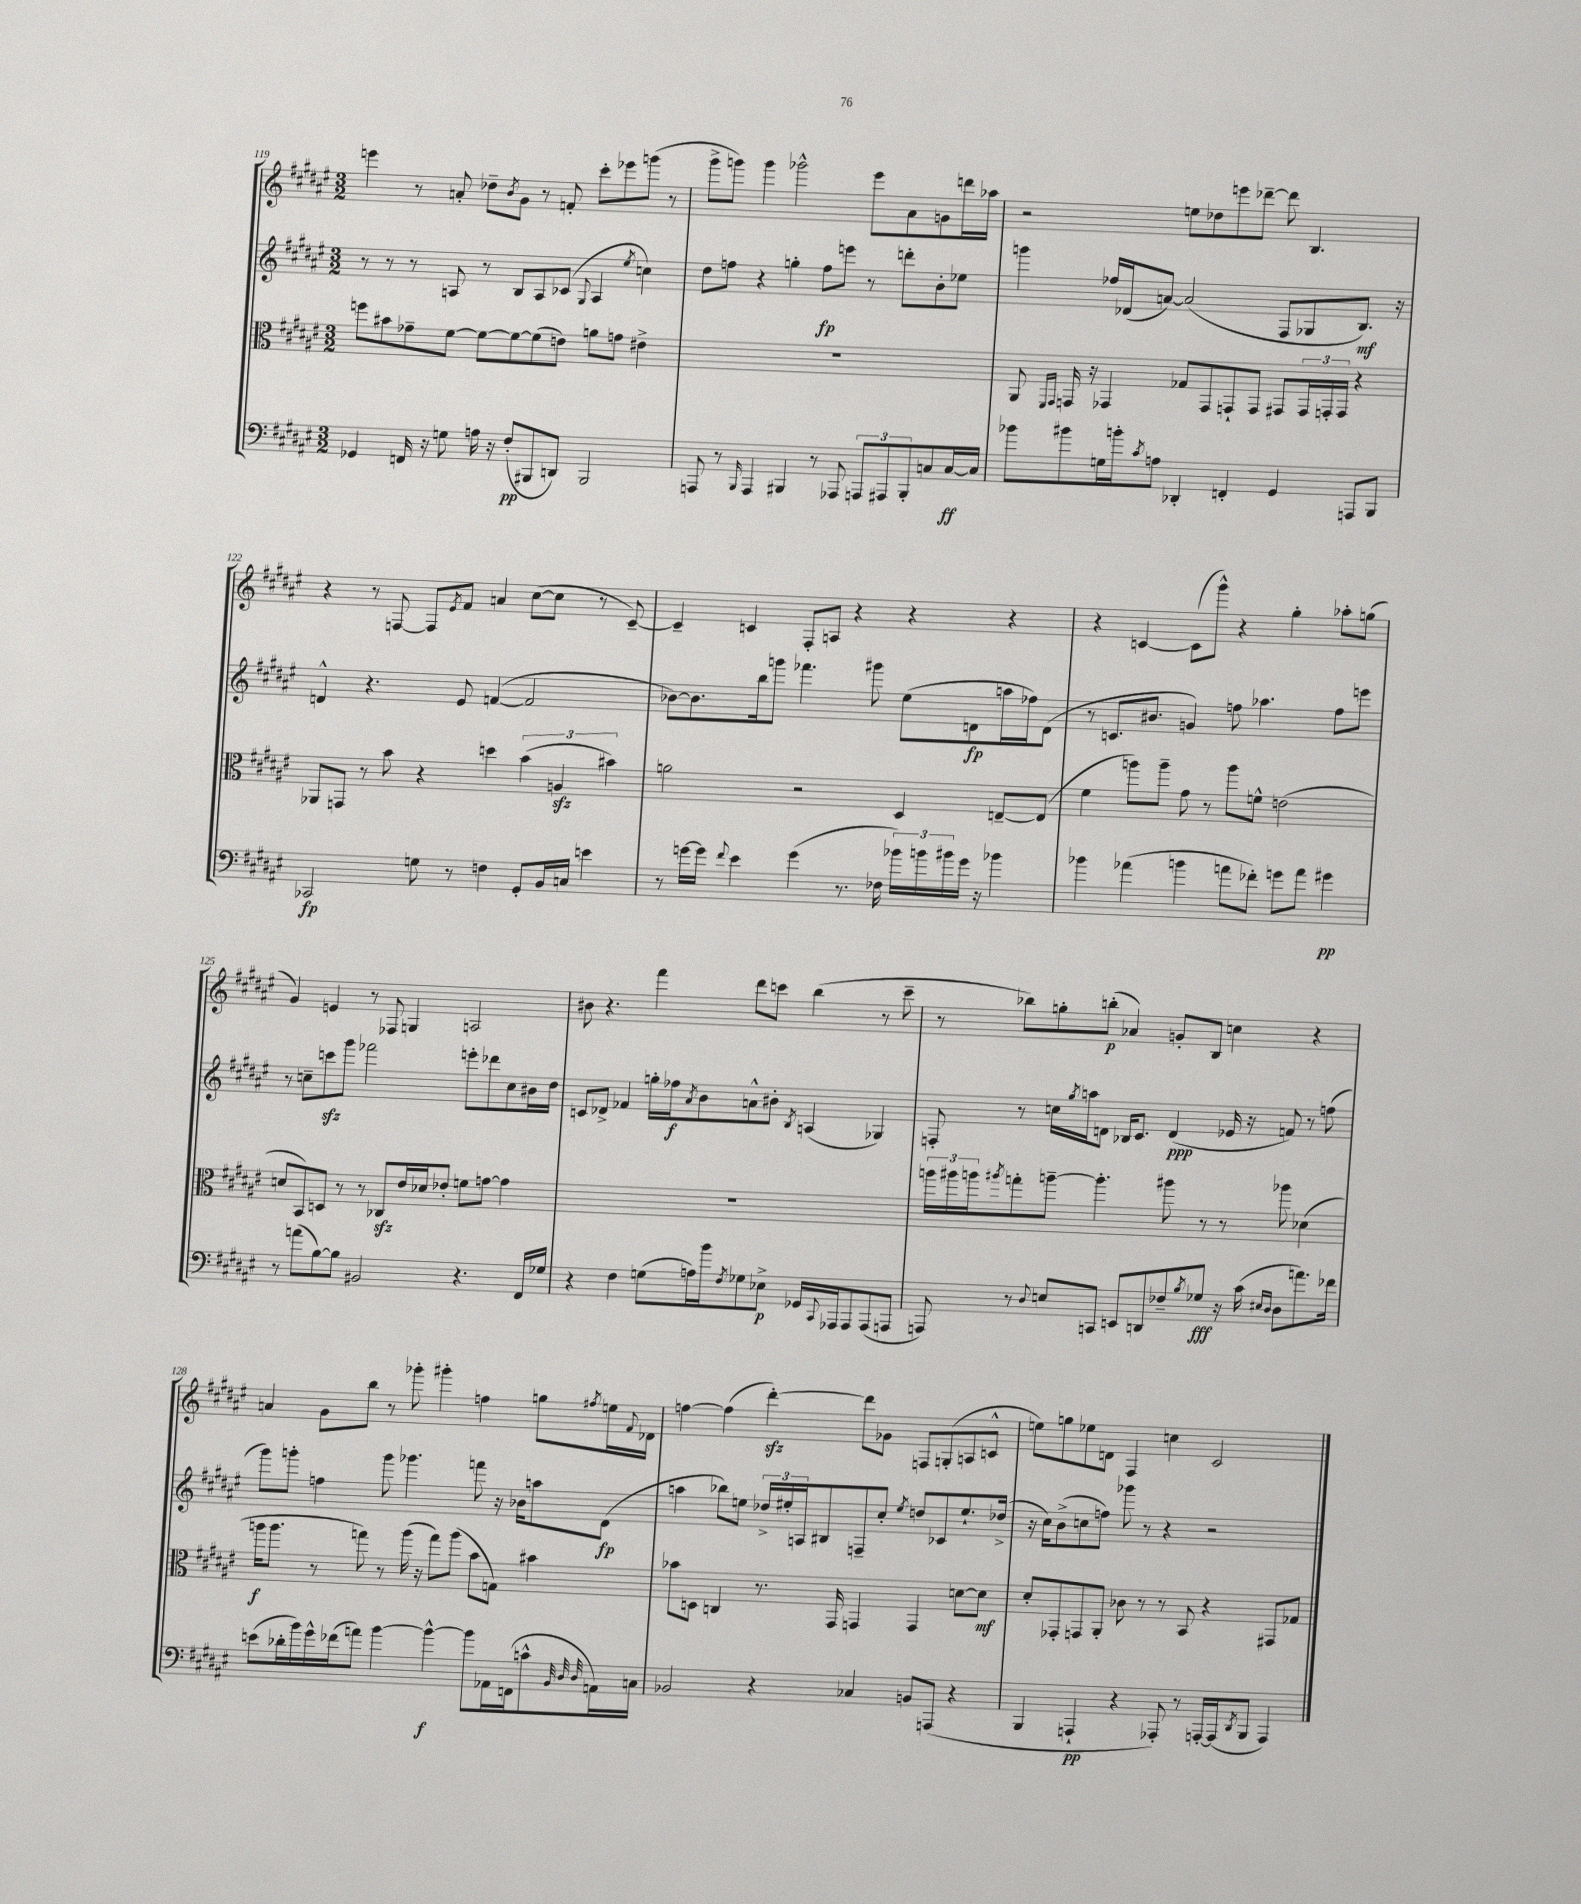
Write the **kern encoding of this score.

**kern	**dynam	**kern	**dynam	**kern	**dynam	**kern	**dynam
*part4	*part4	*part3	*part3	*part2	*part2	*part1	*part1
*staff4	*staff4	*staff3	*staff3	*staff2	*staff2	*staff1	*staff1
*clefF4	*	*clefC3	*	*clefG2	*	*clefG2	*
*k[f#c#g#d#a#e#]	*	*k[f#c#g#d#a#e#]	*	*k[f#c#g#d#a#e#]	*	*k[f#c#g#d#a#e#]	*
*M3/2	*	*M3/2	*	*M3/2	*	*M3/2	*
=119	=119	=119	=119	=119	=119	=119	=119
4GG-X/	.	8ffn\L	.	8r	.	4eeen\	.
.	.	8b#X\	.	8r	.	.	.
16FFn/	.	8g-X~\	.	8r	.	8r	.
16r	.	.	.	.	.	.	.
8Gn\	.	[8f#\J	.	8An/	.	8an'/	.
16An\	.	8f#\L_	.	8r	.	8dd-X~\L	.
16r	.	.	.	.	.	.	.
.	.	.	.	.	.	8qb/	.
(8F#'/L	pp	8f#\_	.	8B/L	.	8g#\J	.
8BBB#X/	.	(8f#\]	.	8A/	.	8r	.
8DDn/J)	.	8en\J)	.	(8c-X/J	.	8fn'/	.
.	.	.	.	8qqG#/	.	.	.
2BBB#/	.	8an\L	.	4A/	.	8ccc#'\L	.
.	.	8gn\J	.	.	.	8eee-X\	.
.	.	.	.	8qee#/	.	.	.
.	.	4e#X^\	.	4ccn\)	.	(8gggn\J	.
.	.	.	.	.	.	8r	.
=120	=120	=120	=120	=120	=120	=120	=120
8AAAn/	.	1.r	.	8dd#\L	.	8ggg#^\L	.
8r	.	.	.	8ffn\J	.	8gggn\J)	.
16qqBBB/	.	.	.	.	.	.	.
4AAA/	.	.	.	4r	.	4ggg\	.
4BBB#X/	.	.	.	4ggn'\	.	2ggg-X^^\	.
8r	.	.	.	8ff\L	fp	.	.
8AAA-X/	.	.	.	8eeen\J	.	.	.
12AAAn/L	.	.	.	8r	.	8eee#\L	.
12AAA#X/	.	.	.	.	.	.	.
.	.	.	.	8dddn'\L	.	8a#\	.
12BBB#'/	.	.	.	.	.	.	.
8Cn/	.	.	.	8b'\	.	8gn\	.
[16C/L	ff	.	.	8ee-X\J	.	16dddn\L	.
16C/JJ]	.	.	.	.	.	16aa-X\JJ	.
=121	=121	=121	=121	=121	=121	=121	=121
8b-X\L	.	8AA#/	.	4gggn\	.	2r	.
.	.	16qqFF#/LL	.	.	.	.	.
.	.	16qqGG#/JJ	.	.	.	.	.
8b#X\	.	16GGn/	.	.	.	.	.
.	.	16r	.	.	.	.	.
16Gn\L	.	4GG-X/	.	16ff-X/LL	.	.	.
16bn'\J	.	.	.	(16d-X/J	.	.	.
8qc#/	.	.	.	.	.	.	.
8An\J	.	.	.	[8an/J)	.	.	.
4DD-X'/	.	8G-X/L	.	(2a/]	.	8een\L	.
.	.	8GG-/	.	.	.	8dd-X\	.
4FFn'/	.	8GGn`/	.	.	.	8eeen\	.
.	.	8GG/J	.	.	.	[8ddd-X~\J	.
4GG#/	.	8GG#X/L	.	8F#/L	.	8ddd-\]	.
.	.	24GG#/L	.	8G-X/	.	4.B/	.
.	.	24GGn'/	.	.	.	.	.
.	.	24GG/JJ	.	.	.	.	.
8AAAn/L	.	4r	.	8.B/J)	mf	.	.
8BBB/J	.	.	.	.	.	.	.
.	.	.	.	16r	.	.	.
!!LO:LB:g=z
=122	=122	=122	=122	=122	=122	=122	=122
2CC-X/	fp	8AA-X/L	.	4dn^^/	.	4r	.
.	.	8GGn/J	.	.	.	.	.
.	.	8r	.	4.r	.	8r	.
.	.	8b\	.	.	.	[8Fn/	.
8Gn\	.	4r	.	.	.	8F/L]	.
.	.	.	.	.	.	8qe#/	.
8r	.	.	.	8e#/	.	8f#/J	.
4Fn\	.	4ddn\	.	([4fn/	.	4an/	.
8GG#'/L	.	(6b\	.	2f/]	.	([8cc#\L	.
16BB/L	.	.	.	.	.	8cc#\J]	.
.	.	6Anzz/	.	.	.	.	.
16Cn/JJ	.	.	.	.	.	.	.
4en\	.	.	.	.	.	8r	.
.	.	6b#X\)	.	.	.	.	.
.	.	.	.	.	.	[8c#~/)	.
=123	=123	=123	=123	=123	=123	=123	=123
8r	.	2an\	.	[8b-X\L)	.	4c#~/]	.
[16gn\LL	.	.	.	8.b-\]	.	.	.
16g\JJ]	.	.	.	.	.	.	.
8qqf#/	.	.	.	.	.	.	.
4e#\	.	.	.	.	.	4cn/	.
.	.	.	.	16bb\k	.	.	.
.	.	.	.	8gggn\J	.	.	.
(4g\	.	2r	.	4.fff-X\	.	8F#'/L	.
.	.	.	.	.	.	8An/J	.
8.r	.	.	.	.	.	4r	.
.	.	.	.	8ggg#X\	.	.	.
16F-X\	.	.	.	.	.	.	.
24b-X\LL)	.	4D#/	.	(8ee#\L	.	4r	.
24bn\	.	.	.	.	.	.	.
24b#X\	.	.	.	.	.	.	.
16g\JJ	.	.	.	8dn\	fp	.	.
16r	.	.	.	.	.	.	.
4b-X\	.	[8En~/L	.	16aan\L	.	4r	.
.	.	.	.	16ff-X\J)	.	.	.
.	.	(8E/J]	.	(8d\J	.	.	.
=124	=124	=124	=124	=124	=124	=124	=124
4b-X\	.	4f#\	.	8r	.	4r	.
.	.	.	.	8.cn/L	.	.	.
(4a-X\	.	8aan\L)	.	.	.	[4cn/	.
.	.	.	.	8.b#X/J	.	.	.
.	.	8aa~\J	.	.	.	.	.
4bn\	.	8g#\	.	4gn/)	.	(8c\L]	.
.	.	8r	.	.	.	8ggg#^^\J)	.
8an\L	.	8aa\L	.	8ffn\	.	4r	.
8f-X'\J)	.	8fn^^\J	.	4.aa-X\	.	.	.
8gn\L	.	(2en\	.	.	.	4gg#'\	.
8a\J	.	.	.	.	.	.	.
4g#X\	pp	.	.	8ff\L	.	8aa-X'\L	.
.	.	.	.	8eeen\J	.	(8ggn\J	.
!!LO:LB:g=z
=125	=125	=125	=125	=125	=125	=125	=125
8r	.	8dn/L	.	8r	.	4g#/)	.
(8an\L	.	8BB/)	.	8ccn~\L	.	.	.
[8B\)	.	8Dn/J	.	8cccnzz\	.	4en/	.
8B\J]	.	8r	.	8ggg#\J	.	.	.
2BB#X/	.	8r	.	2fff-X\	.	8r	.
.	.	8C-Xzz/L	.	.	.	8F-X/	.
.	.	16e#/L	.	.	.	4Gn/	.
.	.	16d-X/J	.	.	.	.	.
.	.	8e-X'/J	.	.	.	.	.
4.r	.	8fn\L	.	8eeen'\L	.	2An/	.
.	.	[8gn\J	.	8ddd-X\	.	.	.
.	.	4g\]	.	8cc\	.	.	.
16FF#/LL	.	.	.	16b#X\L	.	.	.
16G-X/JJ	.	.	.	16dd#\JJ	.	.	.
=126	=126	=126	=126	=126	=126	=126	=126
4r	.	1.r	.	8cn/L	.	8b#X\	.
.	.	.	.	8d-X^/J	.	4.r	.
4F#\	.	.	.	4f-X/	.	.	.
(8Gn\L	.	.	.	16ggn'\LL	.	4fff#\	.
.	.	.	.	16ff-X\J	f	.	.
.	.	.	.	8qa#/	.	.	.
16An\L)	.	.	.	8b\	.	.	.
16b\J	.	.	.	.	.	.	.
8qF#/	.	.	.	.	.	.	.
8G-X\	.	.	.	8an^^\	.	8ddd#\L	.
8E-X^\J	p	.	.	8b#X'\J	.	8cccn\J	.
.	.	.	.	8qB/	.	.	.
16GG-X/LL	.	.	.	(4An/	.	(4bb\	.
8qqCC#/	.	.	.	.	.	.	.
16AAA-X/J	.	.	.	.	.	.	.
8AAA-/	.	.	.	.	.	.	.
(8AAA-/	.	.	.	4G-X/)	.	8r	.
8AAAn/J	.	.	.	.	.	8ccc~\	.
=127	=127	=127	=127	=127	=127	=127	=127
8AAAn/)	.	24aan\LL	.	8Fn'/	.	8r	.
.	.	24aa#X\	.	.	.	.	.
.	.	24aan\J	.	.	.	.	.
.	.	8qaa#X/	.	.	.	.	.
8r	.	8ggn'\	.	8r	.	8bb-X\L)	.
8qqD#/	.	.	.	.	.	.	.
8En/L	.	[8aan~\J	.	16ccn\LL	.	8ggn'\	.
.	.	.	.	8qgg#/	.	.	.
.	.	.	.	16aan\J	.	.	.
8CCn/J	.	4.aa'\]	.	8dn\J	.	(8bbn'\J	p
8EEn/L	.	.	.	16B-X/KL	.	4a-X/)	.
.	.	.	.	8.c#/J	.	.	.
8DDn/	.	.	.	.	.	.	.
8F-X~/	.	8aa#X\	.	(4d/	ppp	8gn'/L	.
8qB/	.	.	.	.	.	.	.
8G-X/J	fff	8r	.	.	.	8B/J	.
16r	.	8r	.	16e-X/	.	4ccn\	.
(16c#\	.	.	.	16r	.	.	.
16qqE#X/LL	.	.	.	.	.	.	.
16qqD#/JJ	.	.	.	.	.	.	.
8D#\L	.	8aa-X\	.	8fn/)	.	.	.
8.an\)	.	(4d-X\	.	8r	.	4r	.
.	.	.	.	(8ffn\	.	.	.
16f-X\Jk	.	.	.	.	.	.	.
!!LO:LB:g=z
=128	=128	=128	=128	=128	=128	=128	=128
(8en\L	.	16aan\KL	f	8ggg#\L)	.	4an/	.
.	.	8.aa\J	.	.	.	.	.
16d-X'\L	.	.	.	8gggn'\J	.	.	.
16b\)	.	.	.	.	.	.	.
16g#^^\	.	8r	.	4ffn\	.	8g#\L	.
(16f-X\J	.	.	.	.	.	.	.
8an\J)	.	8ggn\)	.	.	.	8bb\J	.
[4b\	.	8r	.	8ggg\	.	8r	.
.	.	(16aa\	.	4.ggg-X\	.	8ggg-X'\	.
.	.	16r	.	.	.	.	.
4b^^\_	f	8gg\L)	.	.	.	4ggg#X'\	.
.	.	(8aa\J	.	.	.	.	.
8b\L]	.	8b\L	.	8fffn\	.	4ffn\	.
16AA-X\L	.	8Gn\J)	.	16r	.	.	.
(16FFn\J	.	.	.	16b-X\KL	.	.	.
8cn^^\	.	4b#X\	.	8aan\	.	8ggn\L	.
32qqBB/	.	.	.	.	.	.	.
32qqD#/	.	.	.	.	.	.	.
32qqD#/	.	.	.	.	.	8qff#X/	.
16AAn\L)	.	.	.	(8d#\J	fp	16een\L	.
.	.	.	.	.	.	8qqf#/	.
16Cn\JJ	.	.	.	.	.	16d-X\JJ	.
=129	=129	=129	=129	=129	=129	=129	=129
2BB-X/	.	8b-X\L	.	4aan\	.	[4ffn\	.
.	.	8Dn\J	.	.	.	.	.
.	.	4Cn/	.	8bb-X\L)	.	(4ff\]	.
.	.	.	.	8een\J	.	.	.
4r	.	8.r	.	24dd-X^/LL	.	[4ddd#zz'\)	.
.	.	.	.	24ee#X'/	.	.	.
.	.	.	.	24An/J	.	.	.
.	.	.	.	8B#X/	.	.	.
.	.	16GG#/	.	.	.	.	.
4C-X/	.	4GGn/	.	8Fn~/	.	8ddd#\L]	.
.	.	.	.	8cc#'/J	.	8g-X\J	.
.	.	.	.	8qee#/	.	.	.
8BBn/L	.	4GG/	.	8ddn/L	.	8Fn/L	.
(8AAAn/J	.	.	.	8c-X/	.	(8Gn'/	.
4r	.	[8dn\L	.	8.ee#`/	.	8An/	.
.	.	8d\J]	mf	.	.	8cn^^/J	.
.	.	.	.	(16dd-X^/Jk	.	.	.
=130	=130	=130	=130	=130	=130	=130	=130
4BBB/	.	8d#'/L	.	16r	.	8een\L)	.
.	.	.	.	16cc#\KL)	.	.	.
.	.	8GG-X'/	.	(8b^\	.	8ggn\	.
4AAAn`/	pp	8GGn/	.	8ccn\	.	8ee-X\	.
.	.	8AA#'/J	.	8ffn\J)	.	8dn\J	.
4r	.	8c-X\	.	8ggg-X\	.	4F#/	.
.	.	8r	.	8r	.	.	.
8AAA-X'/)	.	8r	.	4r	.	4ccn\	.
8r	.	8BB/	.	.	.	.	.
[16AAAn'/LL	.	4r	.	2r	.	2c#/	.
(16AAA/J]	.	.	.	.	.	.	.
8qDD#/	.	.	.	.	.	.	.
8BBB/J	.	.	.	.	.	.	.
4AAA/)	.	8GG#X/L	.	.	.	.	.
.	.	8G-X/J	.	.	.	.	.
==	==	==	==	==	==	==	==
*-	*-	*-	*-	*-	*-	*-	*-
